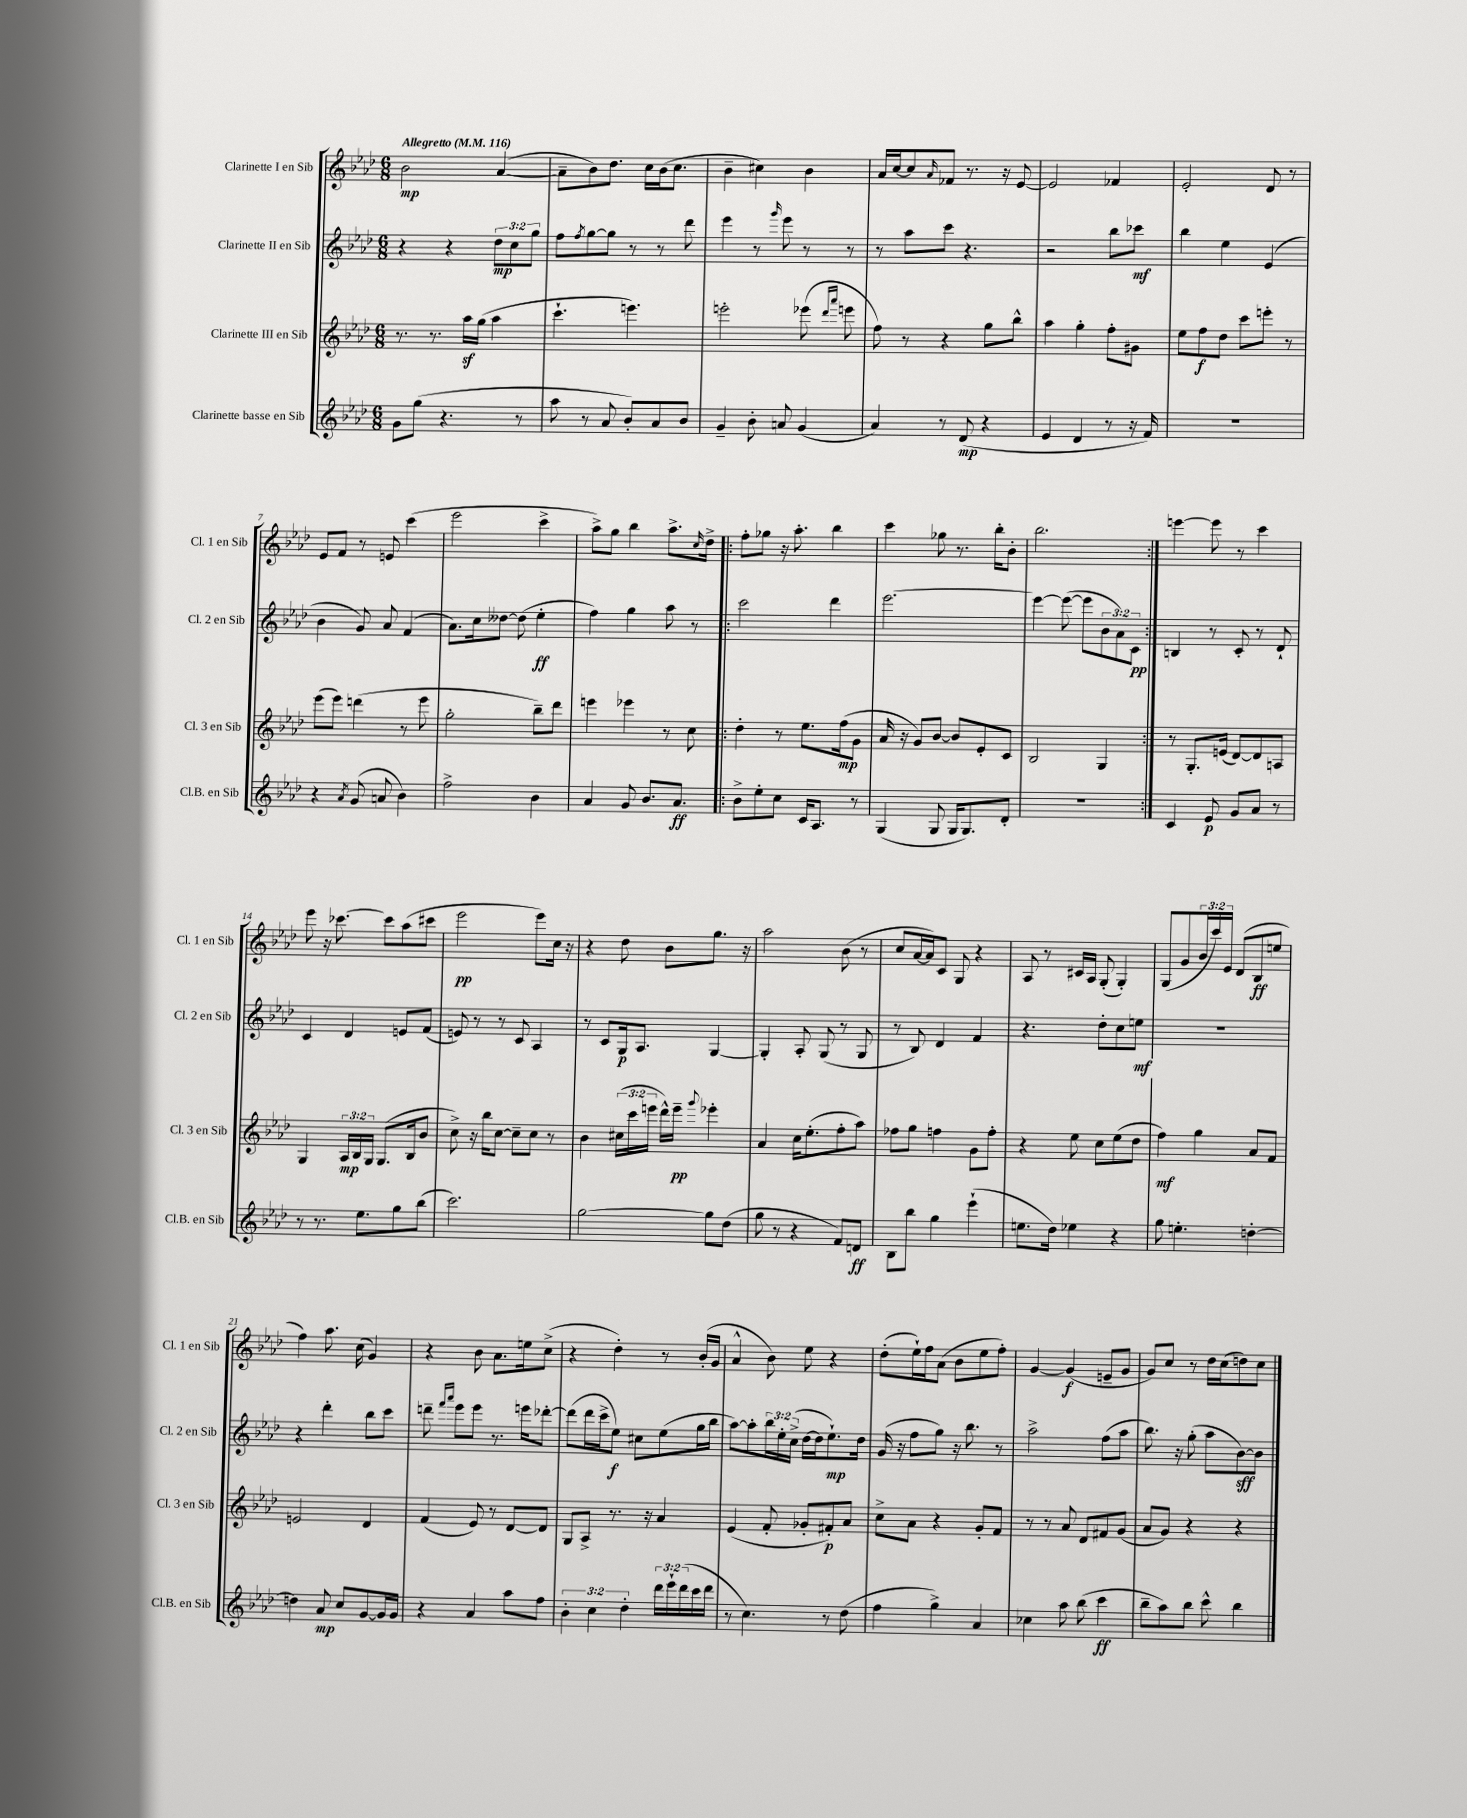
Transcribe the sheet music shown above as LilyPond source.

<<
\new StaffGroup <<
\new Staff = "s0" \with { instrumentName = "Clarinette I en Sib" shortInstrumentName = "Cl. 1 en Sib" } {
    \clef treble \key aes \major \numericTimeSignature \time 6/8 \override Staff.TupletNumber.text = #tuplet-number::calc-fraction-text \tempo "Allegretto" 4 = 116
    bes'2\mp aes'4~( |
    aes'8-- bes'8) des''8. c''16 bes'16( c''8. |
    bes'4-- cis''4) bes'4 |
    aes'16 c''16~ c''8 \grace { aes'16 } fes'8 r8. r16 ees'8~ |
    ees'2 fes'4 |
    ees'2-. des'8 r8 |
    ees'8 f'8 r8 e'8 c'''4( |
    ees'''2 c'''4-> |
    aes''8->) g''8 bes''4 aes''8.-> \grace { c''16 } des''16-> |
    \repeat volta 2 { f''8-. ges''8 r16 aes''8.-. bes''4 |
    c'''4 ges''8 r8. bes''16-. bes'8-. |
    bes''2. | }
    e'''4~ e'''8 r8 c'''4 |
    ees'''8 r16 ces'''8.~ ces'''8 aes''8( cis'''8 |
    ees'''2\pp ees'''8) c''16 r16 |
    r4 des''8 bes'8 g''8. r16 |
    aes''2 bes'8( r8 |
    c''8 aes'16~ aes'16) c'8 g8 r4 |
    aes8 r8 cis'16 aes16 g8-.( g4-.) |
    g8( g'8 \tuplet 3/2 { bes'16 c'''16) ees'16 } des'8( bes8\ff e''8 |
    f''4) aes''8. c''16( g'4) |
    r4 bes'8 aes'8. e''16 c''8->( |
    r4 des''4-.) r8 bes'16-.( g'16 |
    aes'4-^ bes'8) ees''8 r4 |
    des''8-.( ees''16-!) f''16 aes'8( bes'8 ees''8 f''8-.) |
    g'4~ g'4\f( e'8-- g'8 |
    g'8) c''8 r8 des''16 c''16( d''8) c''8 \bar "|." |
}
\new Staff = "s1" \with { instrumentName = "Clarinette II en Sib" shortInstrumentName = "Cl. 2 en Sib" } {
    \clef treble \key aes \major \numericTimeSignature \time 6/8 \override Staff.TupletNumber.text = #tuplet-number::calc-fraction-text
    r4 r4 \tuplet 3/2 { des''8\mp c''8 g''8 } |
    f''8 \acciaccatura { f''8 } g''8~ g''8 r8 r8 des'''8 |
    ees'''4 r8 \grace { g'''16 } ees'''8 r8 r8 |
    r8 aes''8 c'''8 r4. |
    r2 bes''8 ces'''8\mf |
    bes''4 ees''4 ees'4( |
    bes'4 g'8) aes'8 f'4( |
    aes'8.) c''16 deses''8~ deses''8( ees''4-.\ff |
    f''4) g''4 aes''8 r8 |
    \repeat volta 2 { c'''2 des'''4 |
    ees'''2.~ |
    ees'''4~ ees'''8~( ees'''8 \tuplet 3/2 { bes'8 aes'8) c'8\pp } | }
    b4 r8 c'8-. r8 des'8-! |
    c'4 des'4 e'8 f'8( |
    e'8) r8 r8 c'8 aes4 |
    r8 c'8 g16\p aes8. g4~ |
    g4-. aes8-. g8( r8 g8 |
    r8 bes8) des'4 f'4 |
    r4. des''8-. c''8 e''8\mf |
    R2. |
    r4 des'''4-. bes''8 c'''8 |
    d'''8-- \grace { f'''16 aes'''16 } ees'''8 ees'''8 r8. e'''16 des'''8~-. |
    des'''8( des'''16 c'''16-> ees''8\f) cis''8 ees''8( g''16 bes''16 |
    aes''8~) aes''8-. \tuplet 3/2 { bes''16 ees''16-. c''16->( } des''16~ des''16 ees''8.-!\mp) des''16 |
    g'16( r16 f''8 g''8) r16 bes''8. r8 |
    aes''2-> f''8( aes''8 |
    bes''8.) r16 g''8-.( aes''8 bes'8~\sff) bes'8 \bar "|." |
}
\new Staff = "s2" \with { instrumentName = "Clarinette III en Sib" shortInstrumentName = "Cl. 3 en Sib" } {
    \clef treble \key aes \major \numericTimeSignature \time 6/8 \override Staff.TupletNumber.text = #tuplet-number::calc-fraction-text
    r8. r8. aes''16\sf g''16( aes''4 |
    c'''4.-! e'''4.) |
    e'''2-. ees'''8( \grace { des'''16 aes'''16 } e'''8 |
    f''8) r8 r4 g''8 bes''8-^ |
    aes''4 g''4-. f''8-. gis'8 |
    ees''8 f''8\f des''8 c'''8 e'''8-. r8 |
    ees'''8( ees'''8) d'''4( r8 ees'''8 |
    g''2-. bes''8--) des'''8 |
    e'''4 ees'''4 r8 c''8 |
    \repeat volta 2 { des''4-. r8 ees''8. f''16\mp( g'8 |
    aes'16 r16 g'8) bes'8~ bes'8 ees'8-. c'8 |
    bes2 g4 | }
    r8 g8.-. e'16( des'8~) des'8 a8 |
    g4 \tuplet 3/2 { aes16\mp bes16 g16 } g8.( bes16 bes'8 |
    c''8->) r16 bes''16 c''8~ c''8-- c''8 r8 |
    bes'4 \tuplet 3/2 { cis''16( c'''16 e'''16 } des'''16-^) e'''16--\pp \appoggiatura { g'''8 } ees'''4-. |
    aes'4 c''16 ees''8.-.( f''8-. aes''8) |
    fes''8 g''8 f''4 g'8 f''8-. |
    r4 ees''8 c''8 ees''8( des''8 |
    f''4\mf) g''4 aes'8 f'8 |
    e'2 des'4 |
    f'4( ees'8) r8 des'8~ des'8 |
    g8 aes8-> r8. r16 aes'4 |
    ees'4( f'8-. ges'8-. fis'8-.\p) aes'8 |
    c''8-> aes'8 r4 g'8-. f'8 |
    r8 r8 aes'8 des'8 fis'8 g'8( |
    aes'8 g'8) r4 r4 \bar "|." |
}
\new Staff = "s3" \with { instrumentName = "Clarinette basse en Sib" shortInstrumentName = "Cl.B. en Sib" } {
    \clef treble \key aes \major \numericTimeSignature \time 6/8 \override Staff.TupletNumber.text = #tuplet-number::calc-fraction-text
    g'8 g''8( r4. r8 |
    aes''8 r8 aes'8 bes'8-.) aes'8 bes'8 |
    g'4-- bes'8-. a'8 g'4( |
    aes'4) r8 des'8\mp( r4 |
    ees'4 des'4 r8 r16 f'16) |
    R2. |
    r4 \acciaccatura { aes'8 } g'8( a'8 bes'4) |
    f''2-> bes'4 |
    aes'4 g'8 bes'8. aes'8.\ff |
    \repeat volta 2 { bes'8-> ees''8-. c''8 c'16 aes8. r8 |
    g4( g8 g16 g8.) des'8-. |
    R2. | }
    c'4 ees'8\p g'8 aes'8 r8 |
    r8 r8. ees''8. g''8 bes''8( |
    c'''2.) |
    g''2~ g''8 des''8( |
    g''8 r8 r4 f'8) d'8\ff |
    bes8 bes''8 g''4 ees'''4-!( |
    e''8. des''16) ees''4 r4 |
    g''8 e''4.-. d''4~-. |
    d''4 aes'8\mp c''8 g'8~ g'16 g'16 |
    r4 aes'4 aes''8 f''8 |
    \tuplet 3/2 { bes'4-. c''4 des''4-. } \tuplet 3/2 { des'''16 ees'''16-! des'''16( } c'''16 des'''16 |
    r8 c''4.) r8 des''8( |
    f''4 g''4->) aes'4 |
    ces''4 aes''8 bes''8( c'''4\ff |
    bes''8-- aes''8) bes''8 c'''8-^ bes''4 \bar "|." |
}
>>
>>
